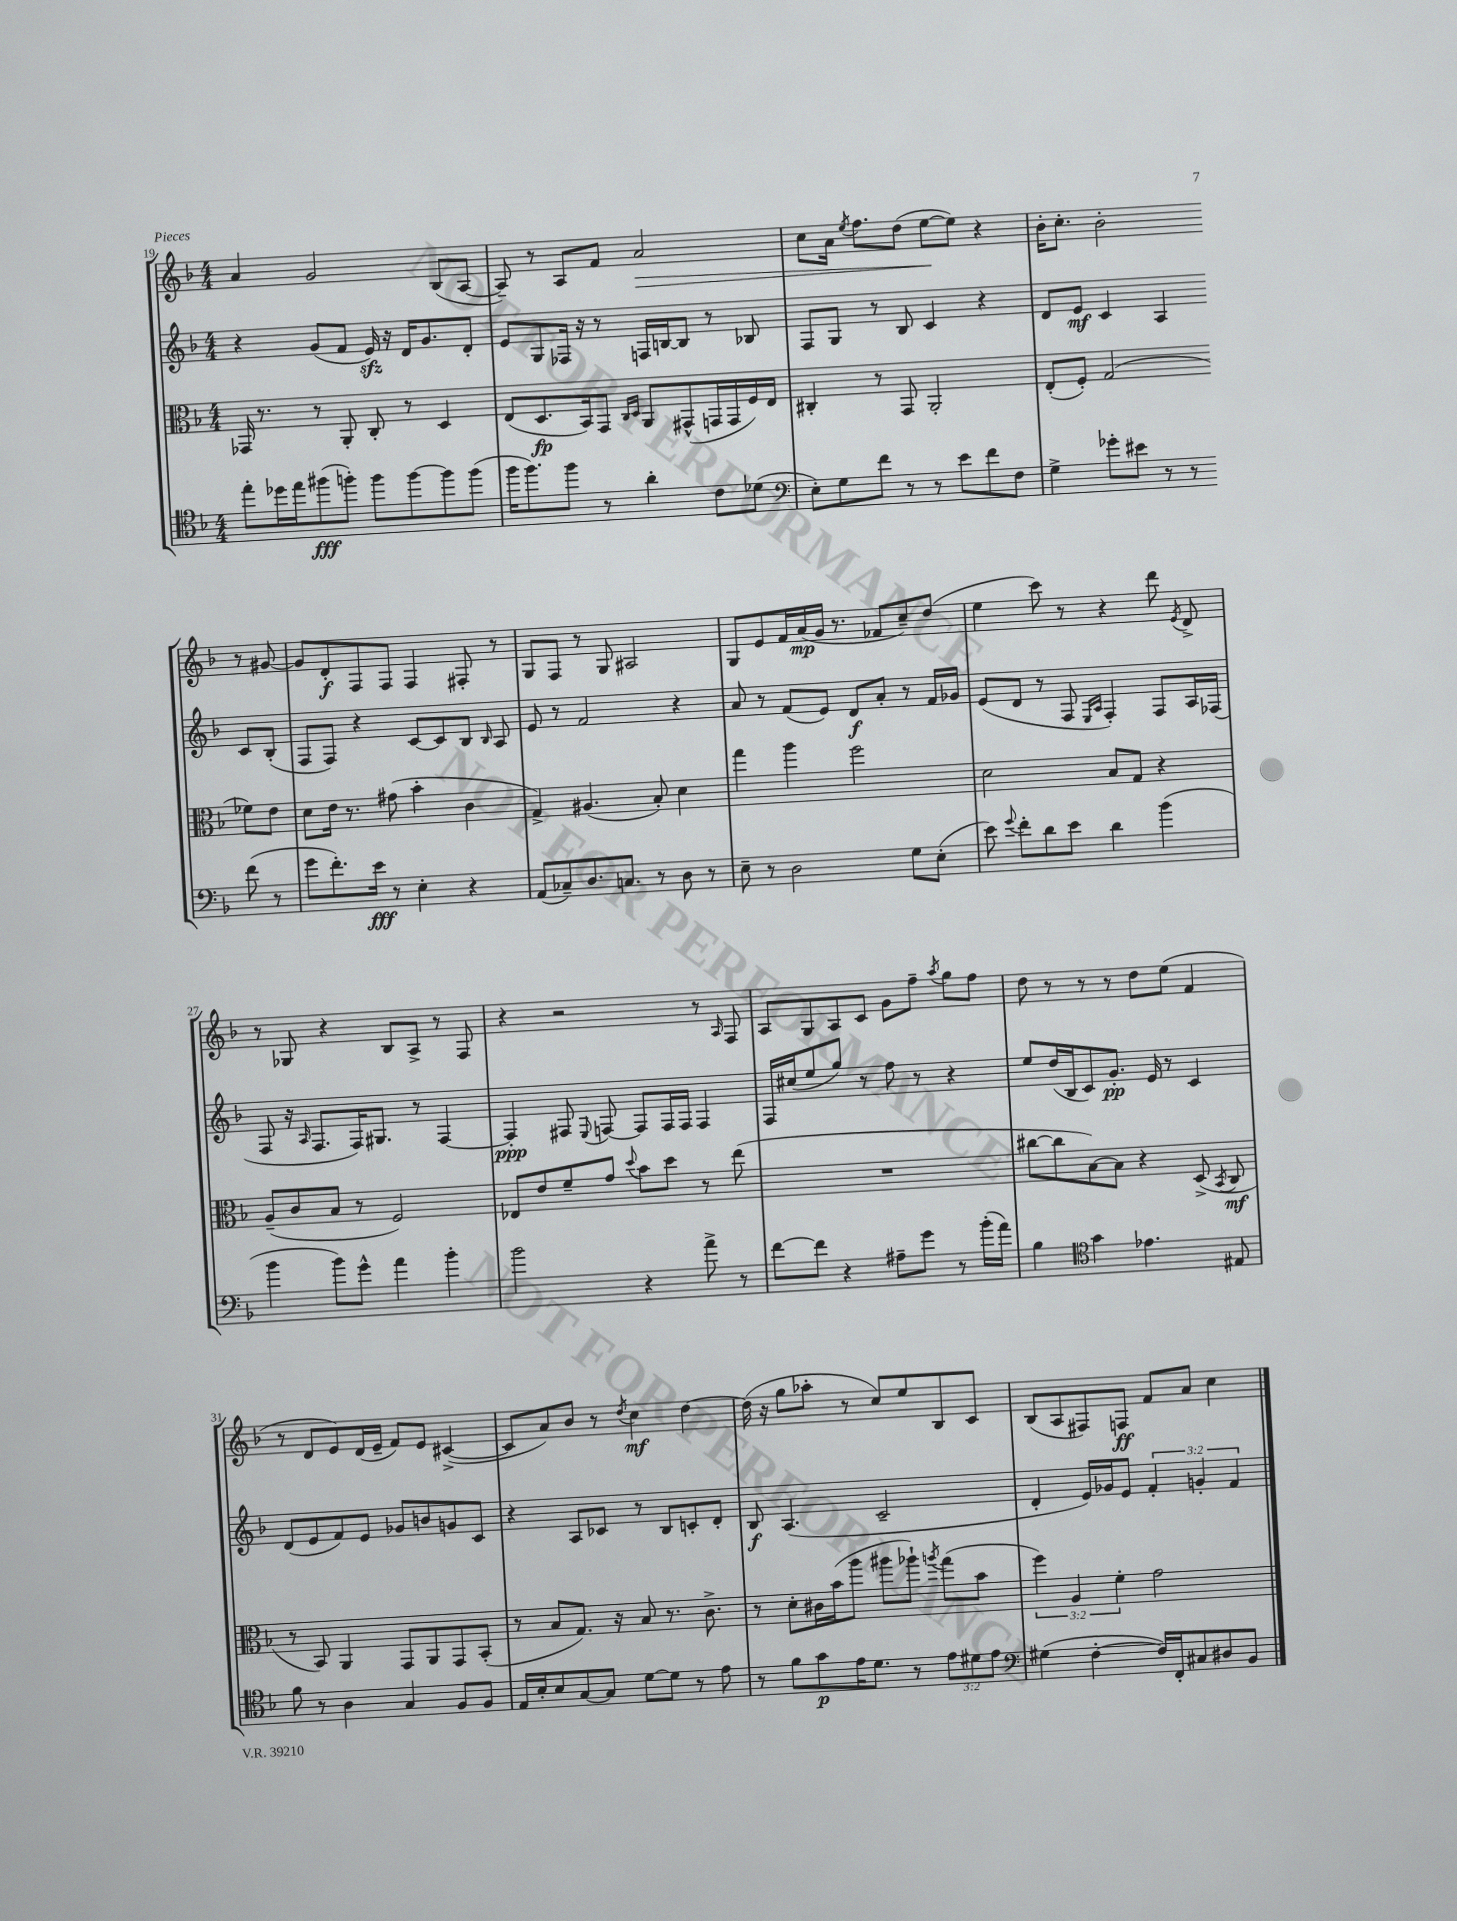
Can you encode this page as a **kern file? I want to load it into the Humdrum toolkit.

**kern	**kern	**kern	**kern
*staff4	*staff3	*staff2	*staff1
*clefC4	*clefC3	*clefG2	*clefG2
*k[b-]	*k[b-]	*k[b-]	*k[b-]
*M4/4	*M4/4	*M4/4	*M4/4
8ee'	16GG-	4r	4a
.	8.r	.	.
16dd-	.	.	.
16ee	.	.	.
(8ff#	8r	(8g	2g
8ff')	8AA'	8f	.
8ff	8C'	16e)	.
.	.	16r	.
[8ff	8r	16d	.
.	.	8.g	.
8ff]	4D	.	(8B-
(8ff	.	8d'	[8A
=	=	=	=
16ff	(8E	8e	8A~])
8.ff)	.	.	.
.	8.D	8G	8r
8ff	.	16F-	8A
.	16BB-)	16r	.
8r	8GG	8r	8f
.	16qqC	.	.
.	16qqD	.	.
4a'	8AA	16F	2a
.	.	[16B	.
.	(8GG#^^	8B]	.
8c	16GG	8r	.
.	16GG	.	.
(8d-	16F)	8B-	.
.	16E	.	.
=	=	=	=
*clefF4	*	*	*
8E')	4C#'	8F	8cc
8G	.	8G	16a
.	.	.	8qee
.	.	.	8.ff
8f	8r	8r	.
8r	8GG	8B-	(8dd
8r	2AA'	4c	[8ee
8e	.	.	8ee])
8f	.	4r	4r
8F	.	.	.
=	=	=	=
4G^	(8E'	8d	16b-'
.	.	.	8.cc'
.	8F')	8e	.
8g-'	(2G	4c	2b-'
8e#	.	.	.
8r	.	4A	.
8r	.	.	.
(8f	8f-)	8c	8r
8r	8e	(8B-'	[8g#
=	=	=	=
8g	8d	8F	8g#]
8.f')	16e	8F)	8d'
.	8.r	.	.
.	.	4r	8F
16e	.	.	.
8r	(8g#	.	8F
4E'	4b-'	[8c	4F
.	.	8c]	.
4r	4c	8B-	8F#'
.	.	16qqB-	.
.	.	8A	8r
=	=	=	=
(8AA	4G^)	8e	8G
8C-~)	.	8r	8F
8.D	(4.A#	2f	8r
.	.	.	8G
8.C	.	.	.
.	.	.	2A#
8r	8B-')	.	.
8D	4d	4r	.
8r	.	.	.
=	=	=	=
8E~	4gg	8a	8G
8r	.	8r	8e
2D	4aa	(8f	16f
.	.	.	(16a
.	.	8e)	16g
.	.	.	8.r
.	2ff	8d	.
.	.	8a'	8f-
8G	.	8r	8cc~)
(8E'	.	16f	(8dd
.	.	16g-	.
=	=	=	=
8e)	2d	(8e	4ee
8qqg	.	.	.
8f'	.	8d	.
8d	.	8r	8ccc)
8e	.	8F	8r
.	.	16qqE	.
.	.	16qqA	.
4d	8B-	4F')	4r
.	8G	.	.
(4b-	4r	8F	8ddd
.	.	.	8qe
.	.	16A	8d^
.	.	(16F-	.
=	=	=	=
4b-	(8A~	8F	8r
.	8c	16r	8G-
.	.	16qqA	.
.	.	8.F	.
8b-)	8B-	.	4r
8g^^	8r	16F)	.
.	.	8.G#	.
4a	2F)	.	8B-
.	.	8r	8A^
4b-'	.	[4F	8r
.	.	.	8F
=	=	=	=
2b-	8E-	4F']	4r
.	8e	.	.
.	8f~	8F#	2r
.	.	8qqE	.
.	8g	[8F	.
.	8qqdd	.	.
4r	8b-	8F]	.
.	8dd	16F	.
.	.	16F	.
8a^	8r	4F	8r
.	.	.	16qqA
8r	(8ee	.	8F
=	=	=	=
[8f	1r	16F	8A
.	.	(16cc#	.
8f]	.	8ee	8G
4r	.	8gg)	8A
.	.	8r	8c
8A#~	.	8ff	8g
8g	.	8r	8ff~
.	.	.	8qaa
8r	.	4r	8gg
(16b-'	.	.	8ff
16a)	.	.	.
=	=	=	=
4B-	[8cc#	8ee	8dd
.	8cc#]	(16dd	8r
.	.	16B-	.
*clefC4	*	*	*
4g	[8B-)	8c)	8r
.	8B-]	8.g'	8r
4.e-	4r	.	8dd
.	.	16e	.
.	.	8r	(8ee
.	(8D^	4c	4f
.	8qBB-	.	.
8E#	8C	.	.
=	=	=	=
8f	8r	(8d	8r
8r	8BB-)	8e	8d
4A	4AA	8f)	8e)
.	.	8e	(16d
.	.	.	16e~
4G	8GG	8g-	8f)
.	8AA	8b	8e
8F	8GG	8g	([4c#^
8F	(8BB-'	8c	.
=	=	=	=
16E	8r	4r	8c#]
16B-'	.	.	.
8B-	8B-	.	8a)
[8G	8.G)	8A	8b-
8G]	.	8c-	8r
.	16r	.	.
.	.	.	8qdd
[8d	8B-	8r	4cc
8d]	8.r	8B-	.
8r	.	8c'	[4dd
.	8.c^	.	.
8e	.	8d'	.
=	=	=	=
8r	8r	8B-	(16dd]
.	.	.	16r
8f	8d'	(4.A	8gg
8g	16c#	.	8aa-'
.	(16b-	.	.
16e	8aa	.	8r
8.d	.	.	.
.	8aa#	2c~	8cc)
8r	8aa-`)	.	8ee
.	8qaa	.	.
12e	(8gg	.	8B-
12d#	.	.	.
.	8b-	.	8c
12e	.	.	.
=	=	=	=
*clefF4	*	*	*
(4G#	6ff)	4d'	(8B-
.	.	.	8A
.	6A	.	.
[4F'	.	16e)	8F#)
.	.	16g-	.
.	6f'	.	.
.	.	8e	8F
16F])	2g	6f'	8f
16FF'	.	.	.
8C#	.	.	8a
.	.	6g'	.
8D#	.	.	4cc
.	.	6f	.
8BB-	.	.	.
==	==	==	==
*-	*-	*-	*-
